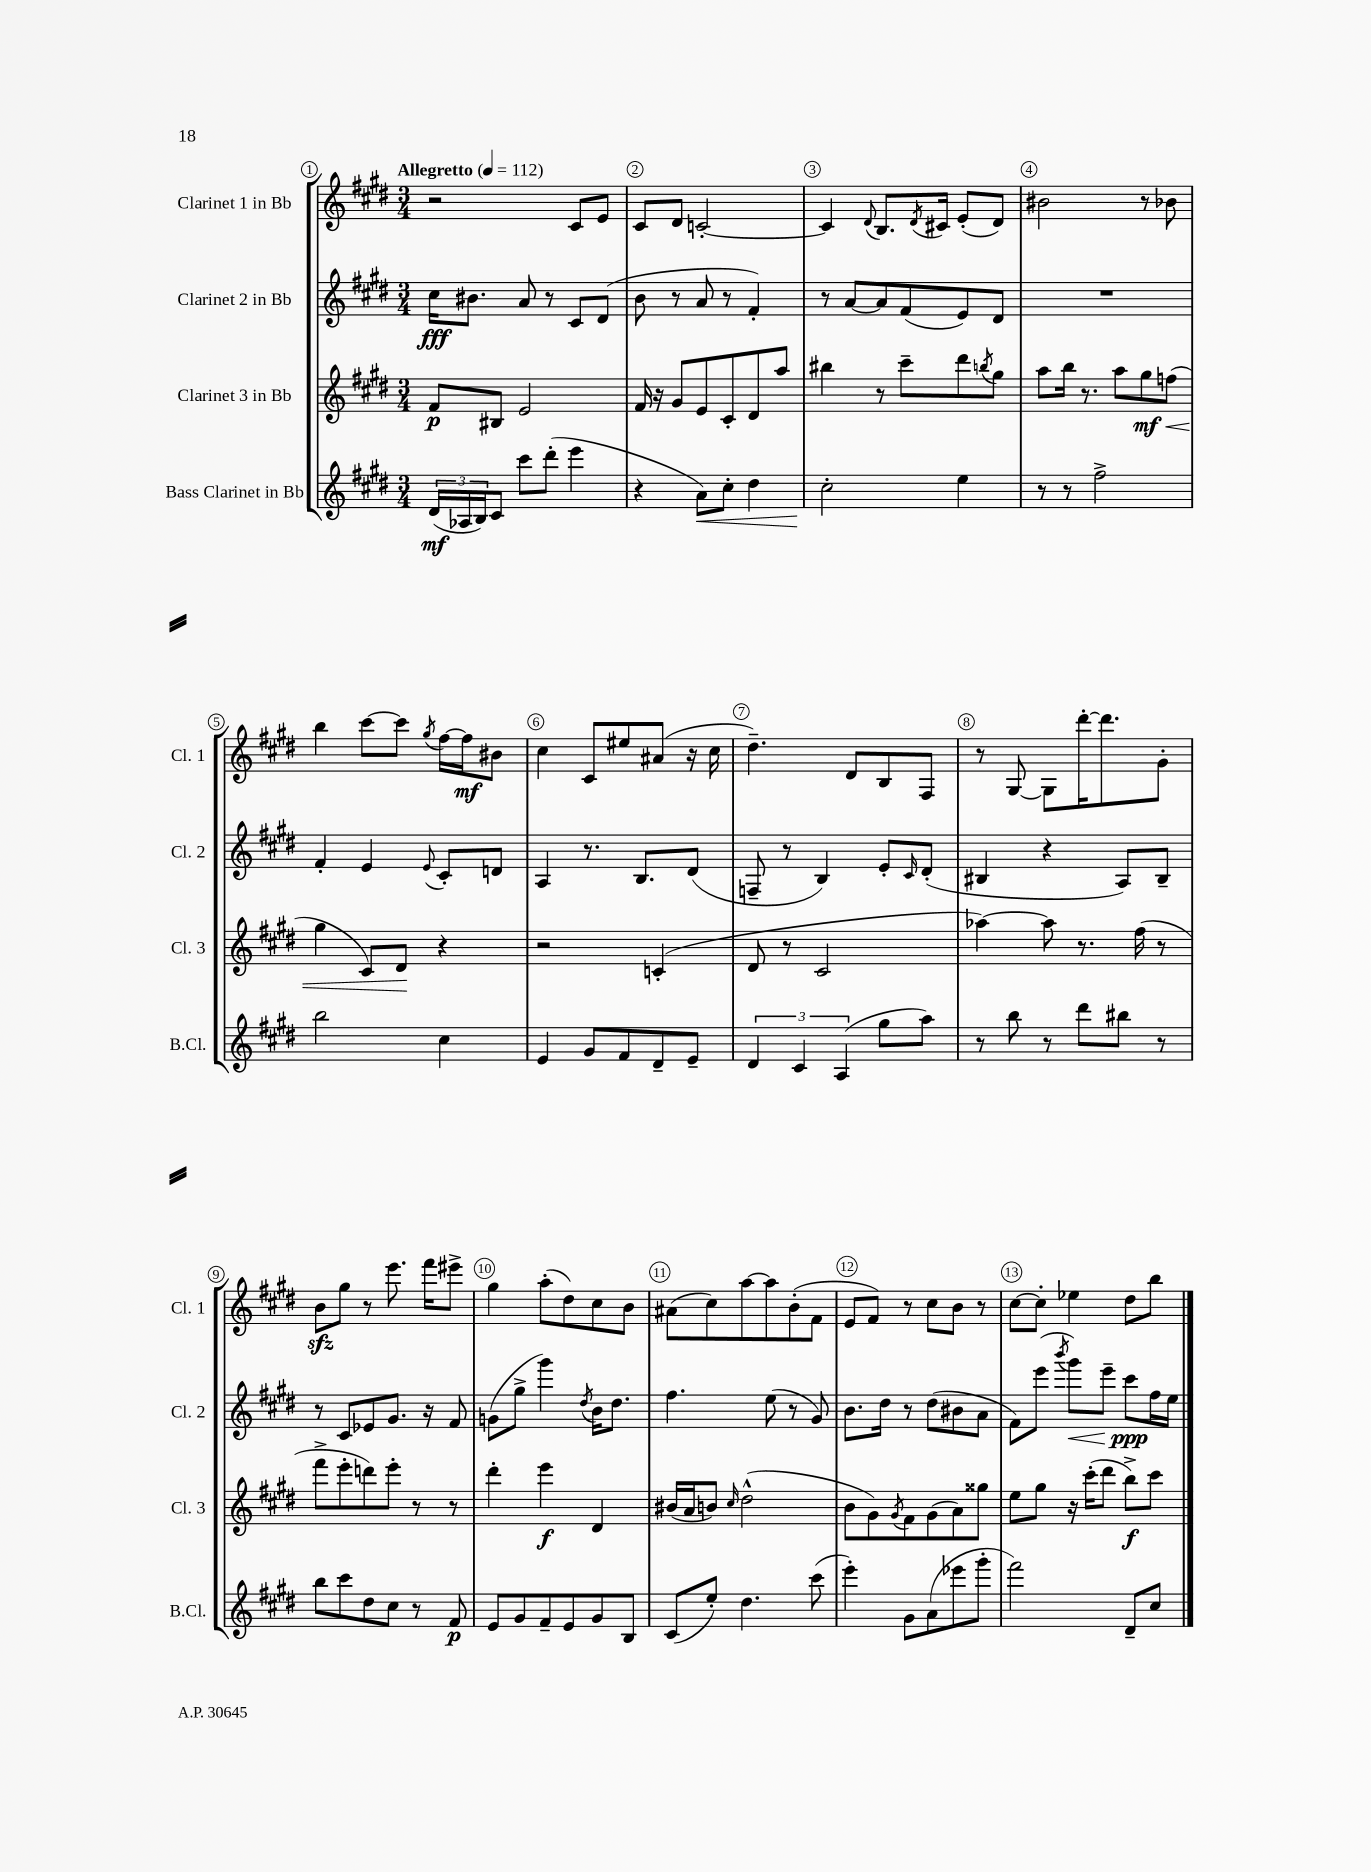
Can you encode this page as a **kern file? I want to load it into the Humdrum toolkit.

**kern	**dynam	**kern	**dynam	**kern	**dynam	**kern	**dynam
*part4	*part4	*part3	*part3	*part2	*part2	*part1	*part1
*staff4	*staff4	*staff3	*staff3	*staff2	*staff2	*staff1	*staff1
*I"Bass Clarinet in Bb	*	*I"Clarinet 3 in Bb	*	*I"Clarinet 2 in Bb	*	*I"Clarinet 1 in Bb	*
*I'B.Cl.	*	*I'Cl. 3	*	*I'Cl. 2	*	*I'Cl. 1	*
*clefG2	*	*clefG2	*	*clefG2	*	*clefG2	*
*k[f#c#g#d#]	*	*k[f#c#g#d#]	*	*k[f#c#g#d#]	*	*k[f#c#g#d#]	*
*M3/4	*	*M3/4	*	*M3/4	*	*M3/4	*
*MM112	*	*MM112	*	*MM112	*	*MM112	*
=1	=1	=1	=1	=1	=1	=1	=1
!	!	!	!	!	!	!LO:TX:a:B:t=Allegretto	!
(24d#/LL	mf	8f#/L	p	16cc#\KL	fff	2r	.
24A-X/	.	.	.	.	.	.	.
.	.	.	.	8.b#X\J	.	.	.
24B/J)	.	.	.	.	.	.	.
8c#/J	.	8B#X/J	.	.	.	.	.
8ccc#\L	.	2e/	.	8a/	.	.	.
(8ddd#'\J	.	.	.	8r	.	.	.
4eee\	.	.	.	8c#/L	.	8c#/L	.
.	.	.	.	(8d#/J	.	8e/J	.
=2	=2	=2	=2	=2	=2	=2	=2
4r	.	16f#/	.	8b\	.	8c#/L	.
.	.	16r	.	.	.	.	.
.	.	8g#/L	.	8r	.	8d#/J	.
!	!LO:HP:b	!	!	!	!	!	!
8a\L)	<	8e/	.	8a/	.	[2cn'/	.
8cc#'\J	.	8c#'/	.	8r	.	.	.
4dd#\	.	8d#/	.	4f#'/)	.	.	.
.	.	8aa/J	.	.	.	.	.
=3	=3	=3	=3	=3	=3	=3	=3
2cc#'\	.	4bb#X\	.	8r	.	4c/]	.
.	.	.	.	[8a/L	.	.	.
.	.	.	.	.	.	8qqd#/	.
.	.	8r	.	8a/]	.	8.B/L	.
.	.	8ccc#~\L	.	(8f#/	.	.	.
.	.	.	.	.	.	8qd#/	.
.	.	.	.	.	.	16c#X/Jk	.
4ee\	[	8ddd#\	.	8e/)	.	(8e'/L	.
.	.	8qbbn/	.	.	.	.	.
.	.	8gg#\J	.	8d#/J	.	8d#/J)	.
=4	=4	=4	=4	=4	=4	=4	=4
8r	.	8aa\L	.	2.r	.	2b#X\	.
8r	.	16bb\Jk	.	.	.	.	.
.	.	8.r	.	.	.	.	.
2ff#^\	.	.	.	.	.	.	.
.	.	8aa\L	.	.	.	.	.
!	!	!	!LO:HP:b	!	!	!	!
.	.	8gg#\	< mf	.	.	8r	.
.	.	(8ffn\J	.	.	.	8b-X\	.
!!LO:LB:g=z
=5	=5	=5	=5	=5	=5	=5	=5
2bb\	.	4gg#\	.	4f#'/	.	4bb\	.
.	.	8c#/L)	.	4e/	.	[8ccc#\L	.
.	.	8d#/J	.	.	.	8ccc#\J]	.
.	.	.	.	8qqe/	.	8qgg#/	.
4cc#\	.	4r	[	8c#'/L	.	[16ff#\LL	.
.	.	.	.	.	.	16ff#\J]	mf
.	.	.	.	8dn/J	.	8b#X\J	.
=6	=6	=6	=6	=6	=6	=6	=6
4e/	.	2r	.	4A/	.	4cc#\	.
8g#/L	.	.	.	8.r	.	8c#/L	.
8f#/	.	.	.	.	.	8ee#X/	.
.	.	.	.	8.B/L	.	.	.
8d#~/	.	(4cn'/	.	.	.	(8a#X/J	.
8e~/J	.	.	.	(8d#/J	.	16r	.
.	.	.	.	.	.	16cc#\	.
=7	=7	=7	=7	=7	=7	=7	=7
6d#/	.	8d#/	.	8Fn~/	.	4.dd#~\)	.
.	.	8r	.	8r	.	.	.
6c#/	.	.	.	.	.	.	.
.	.	2c#/	.	4B/)	.	.	.
(6A/	.	.	.	.	.	.	.
.	.	.	.	.	.	8d#/L	.
8gg#\L	.	.	.	8e'/L	.	8B/	.
.	.	.	.	16qqc#/	.	.	.
8aa\J)	.	.	.	(8d#'/J	.	8F#/J	.
=8	=8	=8	=8	=8	=8	=8	=8
8r	.	[4aa-X\)	.	4B#X/	.	8r	.
8bb\	.	.	.	.	.	[8G#/	.
8r	.	8aa-\]	.	4r	.	8G#\L]	.
8ddd#\L	.	8.r	.	.	.	[16ddd#'\K	.
.	.	.	.	.	.	8.ddd#\]	.
8bb#X\J	.	.	.	8A/L)	.	.	.
.	.	(16ff#\	.	.	.	.	.
8r	.	8r	.	8B#~/J	.	8g#'\J	.
!!LO:LB:g=z
=9	=9	=9	=9	=9	=9	=9	=9
8bb\L	.	8fff#^\L	.	8r	.	8bzz\L	.
8ccc#\	.	8eee'\	.	8c#/L	.	8gg#\J	.
8dd#\	.	8dddn\)	.	8e-X/	.	8r	.
8cc#\J	.	8eee'\J	.	8.g#/J	.	8.eee\	.
8r	.	8r	.	.	.	.	.
.	.	.	.	16r	.	16fff#\KL	.
8f#/	p	8r	.	8f#/	.	8eee#X^\J	.
=10	=10	=10	=10	=10	=10	=10	=10
8e/L	.	4ddd#'\	.	(8gn\L	.	4gg#\	.
8g#/	.	.	.	8gg#^\J	.	.	.
8f#~/	.	4eee\	f	4ggg#\)	.	(8aa'\L	.
8e/	.	.	.	.	.	8dd#\)	.
.	.	.	.	8qdd#/	.	.	.
8g#/	.	4d#/	.	16b\KL	.	8cc#\	.
.	.	.	.	8.dd#\J	.	.	.
8B/J	.	.	.	.	.	8b\J	.
=11	=11	=11	=11	=11	=11	=11	=11
(8c#/L	.	(16b#X/LL	.	4.ff#\	.	(8a#X\L	.
.	.	16a/J	.	.	.	.	.
8ee'/J)	.	8bn/J)	.	.	.	8cc#\)	.
.	.	16qqcc#/	.	.	.	.	.
4.dd#\	.	(2dd#^^\	.	.	.	[8aa\	.
.	.	.	.	(8ee\	.	8aa\]	.
.	.	.	.	8r	.	(8b'\	.
(8ccc#\	.	.	.	8g#/)	.	8f#\J	.
=12	=12	=12	=12	=12	=12	=12	=12
4eee'\)	.	8b\L	.	8.b\L	.	8e/L	.
.	.	8g#\)	.	.	.	8f#/J)	.
.	.	.	.	16dd#\Jk	.	.	.
.	.	8qg#/	.	.	.	.	.
8g#\L	.	8f#\	.	8r	.	8r	.
(8a\	.	(8g#\	.	(8dd#\L	.	8cc#\L	.
8eee-X\	.	8a\)	.	8b#X\	.	8b\J	.
8ggg#'\J	.	8gg##X\J	.	8a\J	.	8r	.
=13	=13	=13	=13	=13	=13	=13	=13
2fff#\)	.	8ee\L	.	8f#\L)	.	[8cc#\L	.
.	.	8gg#\J	.	(8eee\J	.	8cc#'\J]	.
.	.	.	.	8qbbb/	.	.	.
!	!	!	!	!	!LO:HP:b	!	!
.	.	16r	.	8ggg#\L)	<	4ee-X\	.
.	.	(16ccc#'\KL	.	.	.	.	.
.	.	8ddd#\J	.	8eee~\J	.	.	.
8d#~/L	.	8bb^\L)	f	8ccc#\L	ppp	8dd#\L	.
8cc#/J	.	8ccc#\J	.	16ff#\L	[	8bb\J	.
.	.	.	.	16ee\JJ	.	.	.
==	==	==	==	==	==	==	==
*-	*-	*-	*-	*-	*-	*-	*-
